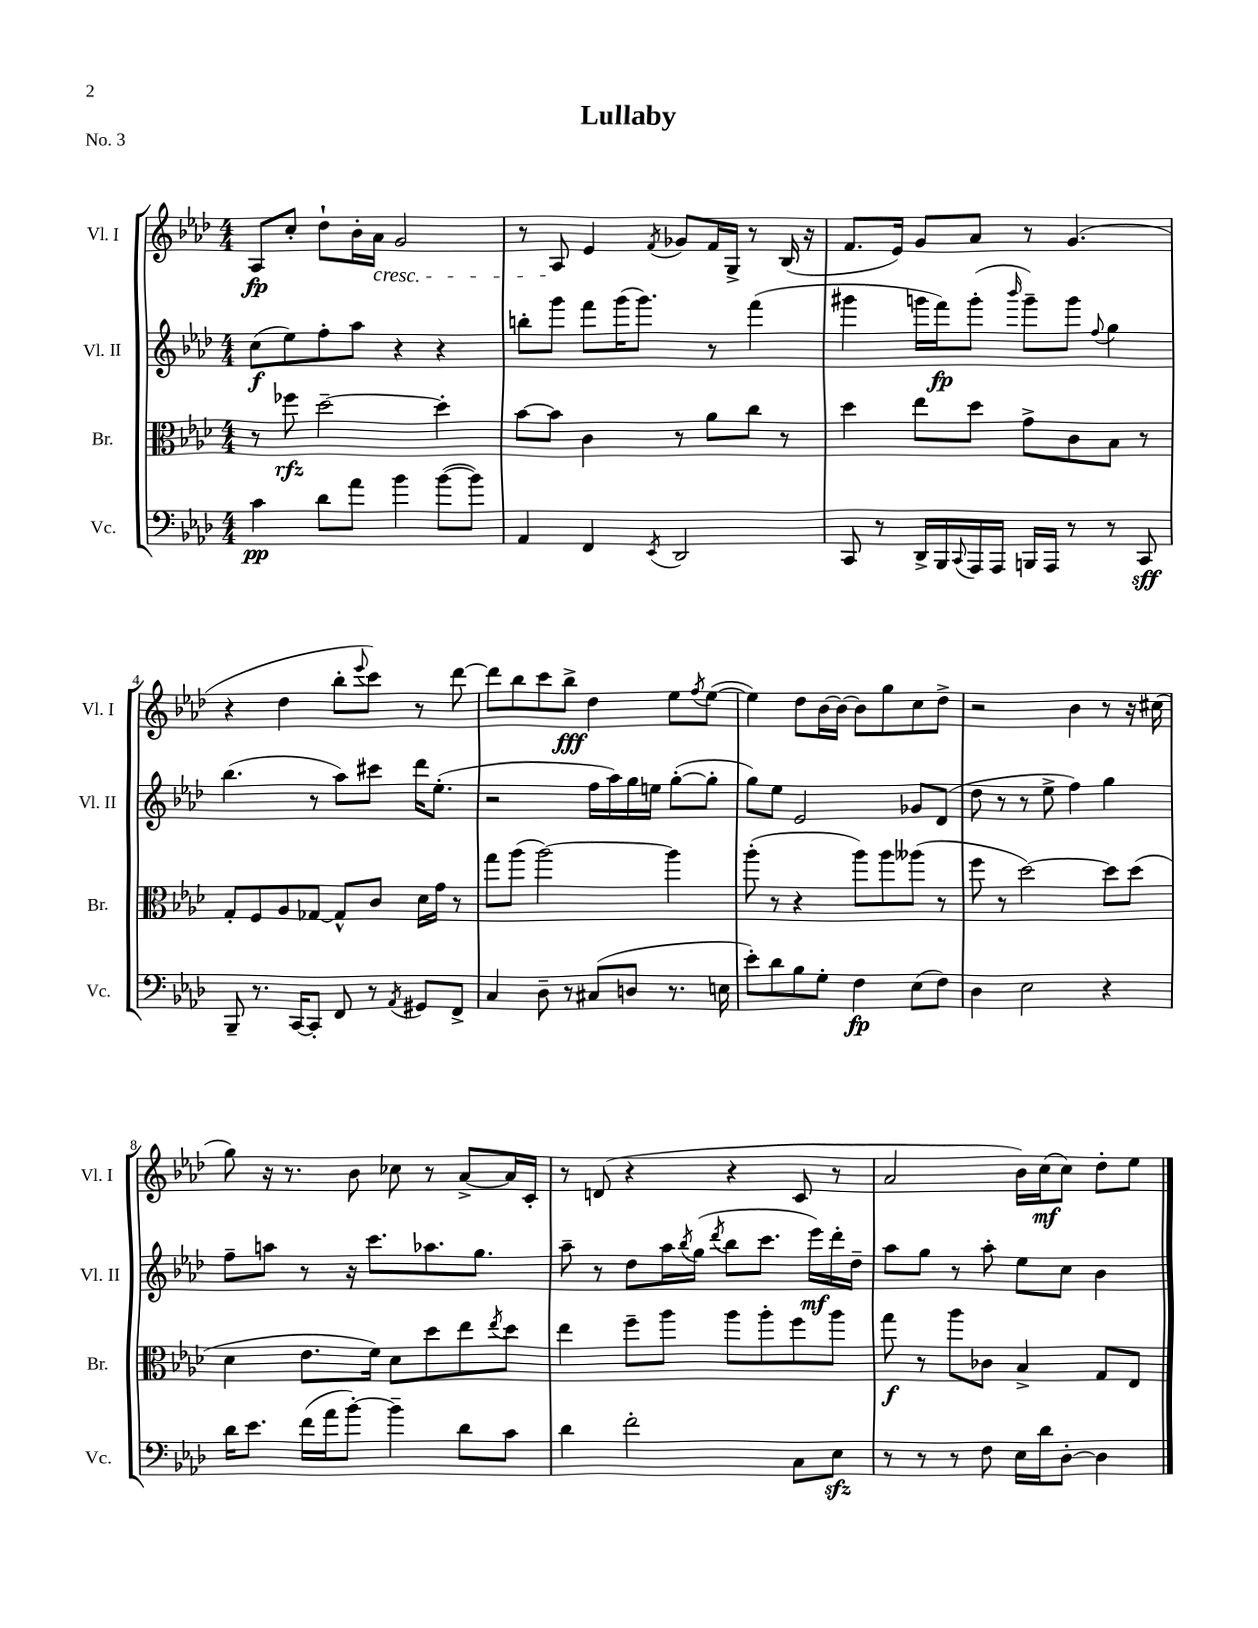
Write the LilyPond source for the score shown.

\header { title = "Lullaby" piece = "No. 3" }
<<
\new StaffGroup <<
\new Staff = "s0" \with { instrumentName = "Vl. I" shortInstrumentName = "Vl. I" } {
    \clef treble \key aes \major \numericTimeSignature \time 4/4
    aes8\fp c''8-. des''8-! bes'16-. aes'16\cresc g'2 |
    r8 aes8\! ees'4 \acciaccatura { f'8 } ges'8 f'16 g16-> r8 bes16( r16 |
    f'8. ees'16) g'8 aes'8 r8 g'4.( |
    r4 des''4 bes''8-. \appoggiatura { ees'''8 } c'''8) r8 des'''8~ |
    des'''8 bes''8 c'''8 bes''8->\fff des''4 ees''8 \acciaccatura { f''8 } ees''8~( |
    ees''4) des''8 bes'16~ bes'16~ bes'8 g''8 c''8 des''8-> |
    r2 bes'4 r8 r16 cis''16( |
    g''8) r16 r8. bes'8 ces''8 r8 aes'8~-> aes'16 c'16-. |
    r8 d'8( r4 r4 c'8 r8 |
    aes'2 bes'16) c''16\mf( c''8) des''8-. ees''8 \bar "|." |
}
\new Staff = "s1" \with { instrumentName = "Vl. II" shortInstrumentName = "Vl. II" } {
    \clef treble \key aes \major \numericTimeSignature \time 4/4
    c''8\f( ees''8) f''8-. aes''8 r4 r4 |
    b''8-. g'''8 f'''8 g'''16( g'''8.) r8 f'''4( |
    gis'''4 g'''16 f'''16\fp) g'''8-.( \grace { bes'''16 } g'''8--) g'''8 \appoggiatura { f''8 } g''4 |
    bes''4.( r8 aes''8) cis'''8 des'''16 ees''8.-.( |
    r2 f''16 aes''16) g''16 e''16 g''8~-.( g''8-. |
    g''8) ees''8 ees'2 ges'8 des'8( |
    des''8 r8 r8 ees''8-> f''4) g''4 |
    f''8-- a''8 r8 r16 c'''8. aes''8. g''8. |
    aes''8-- r8 des''8 aes''16 \acciaccatura { bes''8 } g''16( \acciaccatura { des'''8 } bes''8 c'''8. ees'''16\mf) des'''16-. des''16-- |
    aes''8 g''8 r8 aes''8-. ees''8 c''8 bes'4 \bar "|." |
}
\new Staff = "s2" \with { instrumentName = "Br." shortInstrumentName = "Br." } {
    \clef alto \key aes \major \numericTimeSignature \time 4/4
    r8 fes''8\rfz des''2~-- des''4-. |
    bes'8~ bes'8 c'4 r8 aes'8 c''8 r8 |
    des''4 ees''8 des''8 g'8-> c'8 bes8 r8 |
    g8-. f8 aes8 ges8~ ges8-^ c'8 des'16 g'16 r8 |
    g''8 aes''8( aes''2~) aes''4 |
    aes''8-.( r8 r4 aes''8) aes''8 aeses''8( r8 |
    f''8 r8 des''2~) des''8 des''8( |
    des'4 ees'8. f'16) des'8 des''8 ees''8 \acciaccatura { ees''8 } des''8 |
    ees''4 f''8-- aes''8 aes''8 aes''8-. f''8 aes''8 |
    g''8\f r8 aes''8 ces'8 bes4-> g8 ees8 \bar "|." |
}
\new Staff = "s3" \with { instrumentName = "Vc." shortInstrumentName = "Vc." } {
    \clef bass \key aes \major \numericTimeSignature \time 4/4
    c'4\pp des'8 aes'8 bes'4 bes'8~( bes'8) |
    aes,4 f,4 \acciaccatura { ees,8 } des,2 |
    c,8 r8 des,16-> bes,,16 \appoggiatura { c,8 } aes,,16 aes,,16 b,,16 aes,,16 r8 r8 c,8\sff |
    bes,,8-- r8. c,16~ c,8-. f,8 r8 \acciaccatura { aes,8 } gis,8 f,8-> |
    c4 des8-- r8 cis8( d8 r8. e16 |
    ees'8-.) des'8 bes8 g8-. f4\fp ees8( f8) |
    des4 ees2 r4 |
    des'16 ees'8. f'16( aes'16 bes'8~-.) bes'4-- des'8 c'8 |
    des'4 f'2-. c8 ees8\sfz |
    r8 r8 r8 f8 ees16 des'16 des8~-. des4 \bar "|." |
}
>>
>>
